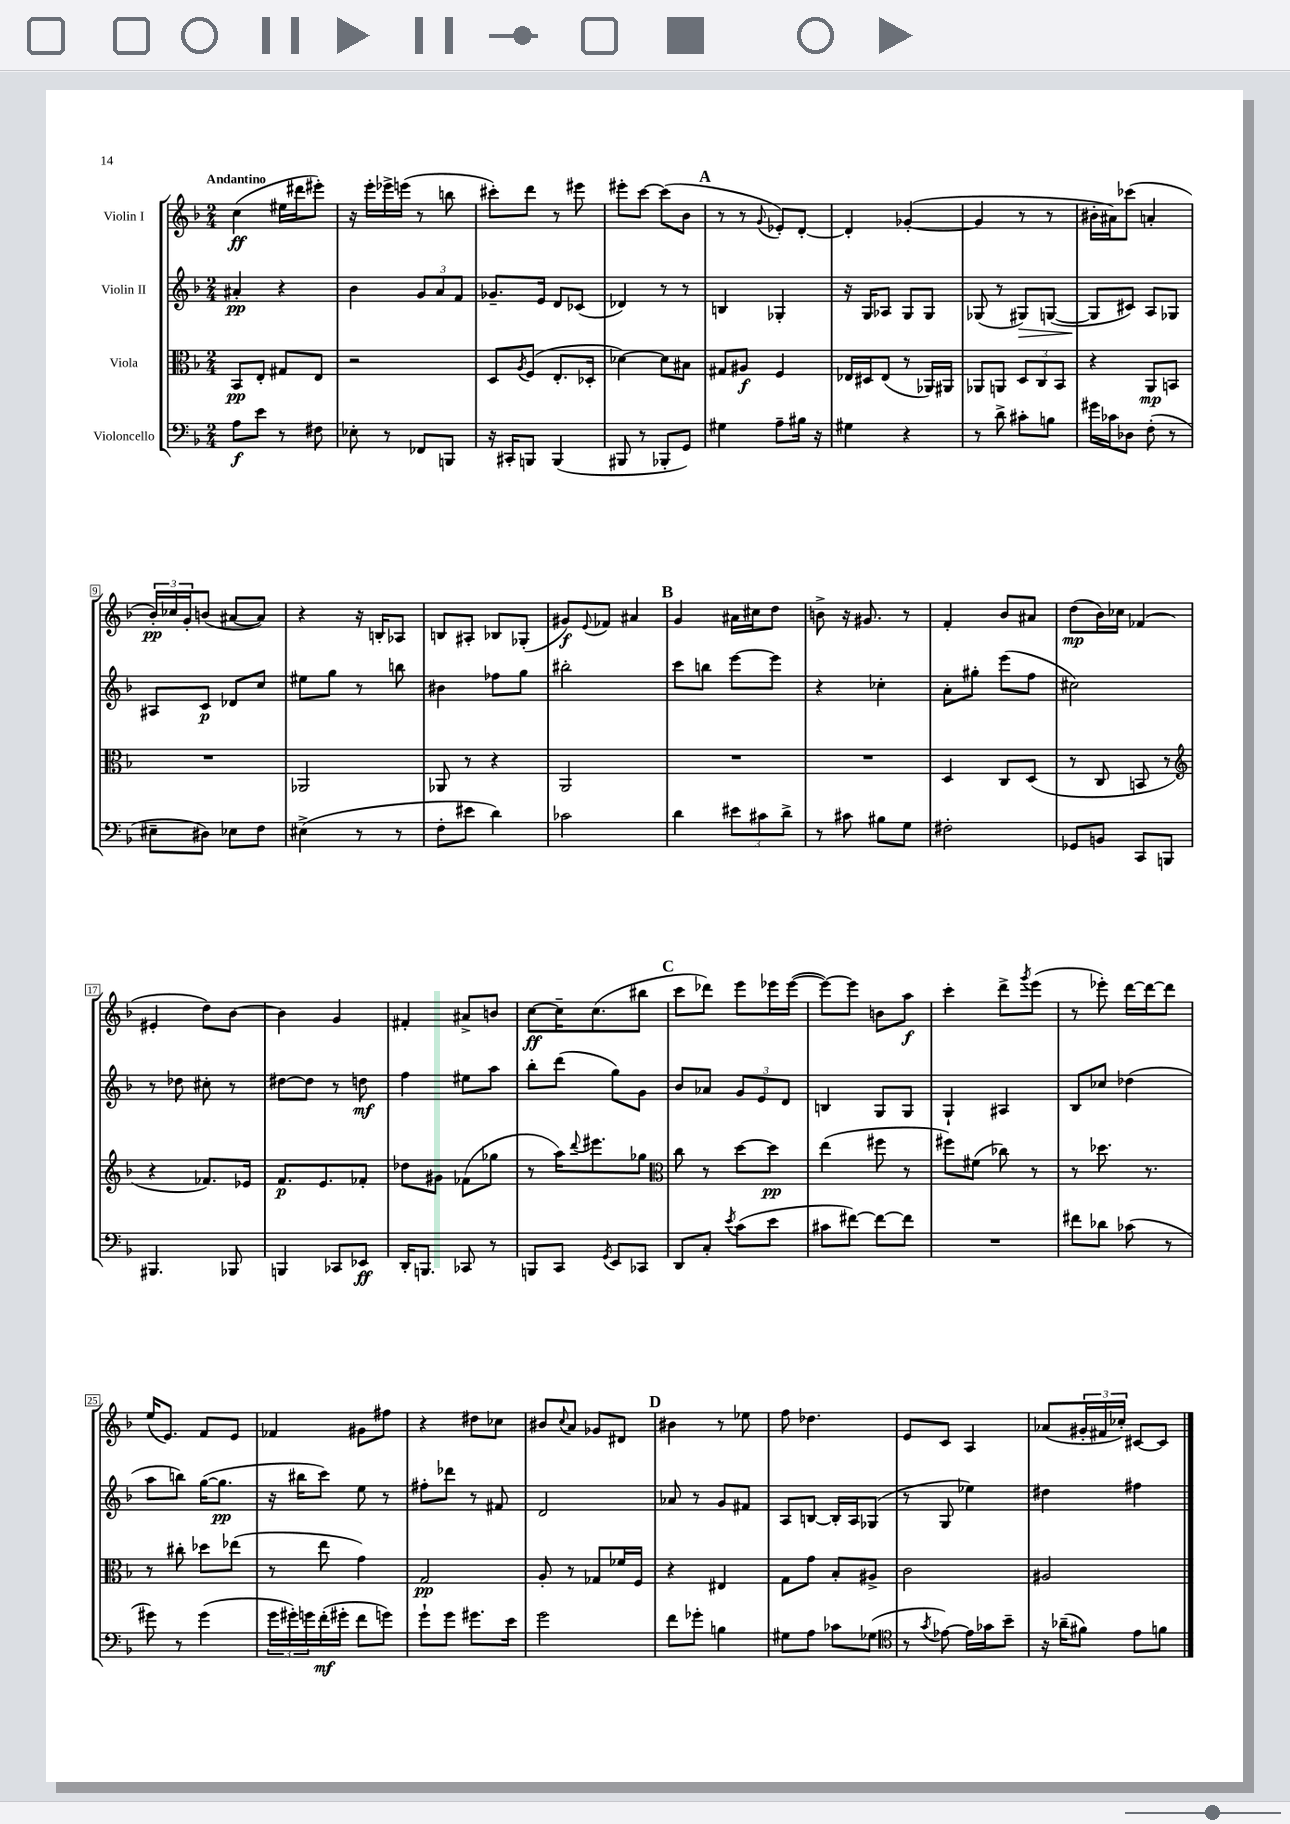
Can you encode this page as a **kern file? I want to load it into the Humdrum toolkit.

**kern	**kern	**kern	**kern
*staff4	*staff3	*staff2	*staff1
*clefF4	*clefC3	*clefG2	*clefG2
*k[b-]	*k[b-]	*k[b-]	*k[b-]
*M2/4	*M2/4	*M2/4	*M2/4
8A\L	8BB-/L	4a#'/	(4cc\
8e\J	8E'/J	.	.
8r	8G#/L	4r	16ee#\LL
.	.	.	16ddd#\J
8F#\	8E/J	.	8eee#'\J)
=	=	=	=
8E-'\	2r	4b-\	16r
.	.	.	16eee'\LL
8r	.	.	16eee-^\
.	.	.	(16eee\JJ
8FF-/L	.	12g/L	8r
.	.	12a/	.
8BBB/J	.	.	8bb\
.	.	12f/J	.
=	=	=	=
16r	8D/L	8.g-~/L	8ccc#'\L)
16CC#'/LK	.	.	.
.	8qA/	.	.
8BBB/J	(8F/J	.	8ddd\J
.	.	16e/Jk	.
(4BBB/	8.E'/L	8d/L	8r
.	.	(8c-/J	8eee#\
.	16D-'/Jk	.	.
=	=	=	=
8BBB#/	[4d-\)	4d-/)	8eee#'\L
8r	.	.	[8ccc\J
8BBB-'/L	8d-\]L	8r	(8ccc\]L
8GG/J)	8B#\J	8r	8b-\J
=	=	=	=
4G#\	8G#/L	4B/	8r
.	8A#/J	.	8r
.	.	.	8qqg/
8A~\L	4F/	4G-'/	8e-'/L)
16B#\Jk	.	.	[8d'/J
16r	.	.	.
=	=	=	=
4G#\	16E-/LL	16r	4d'/]
.	16D#/J	16G/LK	.
.	(8E-/J	8A-/J	.
4r	8r	8G/L	([4g-'/
.	16AA-/LL)	8G/J	.
.	16AA#/JJ	.	.
=	=	=	=
8r	8AA-/L	(8G-/	4g-/]
8d^\	8AA/J	8r	.
8c#'\L	12D/L	8G#/L)	8r
.	12C/	.	.
8B\J	.	([8G/J	8r
.	12BB-/J	.	.
=	=	=	=
16g#\LL	4r	8G/]L	16b#'\LL
16c-\J	.	.	16a#\J)
8D-\J	.	8c#/J)	(8ccc-\J
(8F'\	8AA/L	8A/L	4a'/
8r	8BB/J	8G-/J	.
=	=	=	=
8E#~\L	2r	8A#/L	24b-'/LL)
.	.	.	24cc-/
.	.	.	24g'/J
8D#\J)	.	8c/J	(8b/J
8E-\L	.	8d-/L	[8a#/L
8F\J	.	8cc/J	8a#/]J)
=	=	=	=
(4E#^\	2AA-/	8ee#\L	4r
.	.	8gg\J	.
8r	.	8r	16r
.	.	.	16B'/LK
8r	.	8bb\	8A-/J
=	=	=	=
8F'\L	8AA-/	4b#\	8B/L
8e#\J	8r	.	8A#'/J
4d\)	4r	8ff-\L	8B-/L
.	.	8gg\J	(8G-'/J
=	=	=	=
2c-\	2AA/	2bb#'\	8g#/L)
.	.	.	8qqe/
.	.	.	8f-/J
.	.	.	4a#/
=	=	=	=
4d\	2r	8ccc\L	4g/
.	.	8bb\J	.
12e#\L	.	[8eee\L	16a#\LL
.	.	.	16cc#\J
12c#\	.	.	.
.	.	8eee\]J	8dd\J
12d^\J	.	.	.
=	=	=	=
8r	2r	4r	8b^\
8c#\	.	.	16r
.	.	.	8.g#/
8B#\L	.	4cc-'\	.
8G\J	.	.	8r
=	=	=	=
2F#'\	4D/	8a'\L	4f'/
.	.	8gg#'\J	.
.	8C/L	(8eee\L	8b-/L
.	(8D/J	8ff\J	8a#/J
=	=	=	=
8GG-/L	8r	2cc#\)	(8dd\L
8BB/J	8C/	.	16b-\L)
.	.	.	16cc-\JJ
8CC/L	8BB/	.	(4f-/
8BBB/J	8r	.	.
=	=	=	=
*	*clefG2	*	*
4.BBB#/	4r	8r	4e#'/
.	.	8dd-\	.
.	8.f-/L)	8cc#'\	8dd\L)
8BBB-/	.	8r	[8b-\J
.	16e-/Jk	.	.
=	=	=	=
4BBB/	8.f/L	[8dd#\L	4b-\]
.	.	8dd#\]J	.
.	8.e/	.	.
8CC-/L	.	8r	4g/
8EE-/J	8f-'/J	8dd\	.
=	=	=	=
16DD'/LK	8dd-\L	4ff\	4f#'/
8.BBB/J	.	.	.
.	8g#\J	.	.
8CC-/	(8f-\L	8ee#\L	8a#^/L
8r	8gg-\J	8aa\J	8b/J
=	=	=	=
8BBB/L	8r	8bb-'\L	[8cc\L
8CC/J	16aa\LK)	(8ddd\J	16cc~\]K
.	8qqddd/	.	.
.	8.eee#\	.	(8.cc\
8qGG/	.	.	.
8EE/L	.	8gg\L)	.
8CC-/J	8gg-\J	8g\J	8bb#\J
=	=	=	=
*	*clefC3	*	*
8DD/L	8cc\	8b-/L	8ccc\L
8C'/J	8r	8a-/J	8ddd-\J)
8qe/	.	.	.
(8c\L	[8dd\L	12g/L	8eee\L
.	.	12e/	.
8e\J	8dd\]J	.	16eee-\L
.	.	12d/J	.
.	.	.	([16eee-\JJ
=	=	=	=
8c#\L	(4ee\	4B/	8eee-\_L)
[8f#\J)	.	.	8eee-\]J
8f#\_L	8ff#\	8G/L	8b\L
8f#\]J	8r	8G/J	8aa\J
=	=	=	=
2r	8ff#\L)	4G`/	4ccc'\
.	(8f#\J	.	.
.	8cc-\)	4A#/	8ddd^\L
.	.	.	8qggg/
.	8r	.	(8eee\J
=	=	=	=
8f#\L	8r	8B-/L	8r
8d-\J	8.dd-\	8cc-/J	8eee-'\)
(8c-\	.	(4dd-\	[16ddd\LL
.	8.r	.	16ddd\_J
8r	.	.	8ddd\]J
=	=	=	=
8g#\)	8r	8aa\L	(16ee/LK
.	.	.	8.e/J)
8r	8cc#'\	8bb\J)	.
(4g#\	8dd-\L	([16gg\LK	8f/L
.	.	8.gg\]J	.
.	(8ee-\J	.	8e/J
=	=	=	=
24g\LL	8r	16r	4f-/
24g#'\)	.	.	.
.	.	16bb#\LK	.
24g\	.	.	.
(16f'\	8ee\	8ccc\J)	.
16g#'\JJ	.	.	.
8f\L	4g\)	8ee\	8g#\L
8g\J)	.	8r	8ff#\J
=	=	=	=
8g`\L	2G/	8ff#'\L	4r
8g\J	.	8ddd-\J	.
8.g#\L	.	8r	8dd#\L
.	.	8f#/	8cc-\J
16e\Jk	.	.	.
=	=	=	=
2g\	8A'/	2d/	8b#/L
.	.	.	8qqcc/
.	8r	.	8a/J
.	8G-/L	.	8g-/L
.	16f-/L	.	8d#/J
.	16F/JJ	.	.
=	=	=	=
8f\L	4r	8a-/	4b#\
8g-'\J	.	8r	.
4B\	4E#/	8g/L	8r
.	.	8f#/J	8ee-\
=	=	=	=
8G#\L	8G\L	8A/L	8ff\
8A\J	8g\J	[8B/J	4.dd-\
8c-\L	8B-'/L	16B'/]LL	.
.	.	16A/J	.
(8G-\J	8A#^/J	(8G-/J	.
=	=	=	=
*clefC4	*	*	*
8r	2c\	8r	8e/L
8qg/	.	.	.
[8e-\)	.	8G/	8c/J
16e-\]LL	.	4ee-\)	4A/
16g-\J	.	.	.
8b-~\J	.	.	.
=	=	=	=
16r	2A#/	4dd#\	(8a-/L
(16a-~\LK	.	.	.
8f#\J)	.	.	24g#'/L
.	.	.	24f#/
.	.	.	24cc-'/JJ)
8e\L	.	4ff#\	[8c#/L
8f\J	.	.	8c#/]J
==	==	==	==
*-	*-	*-	*-
